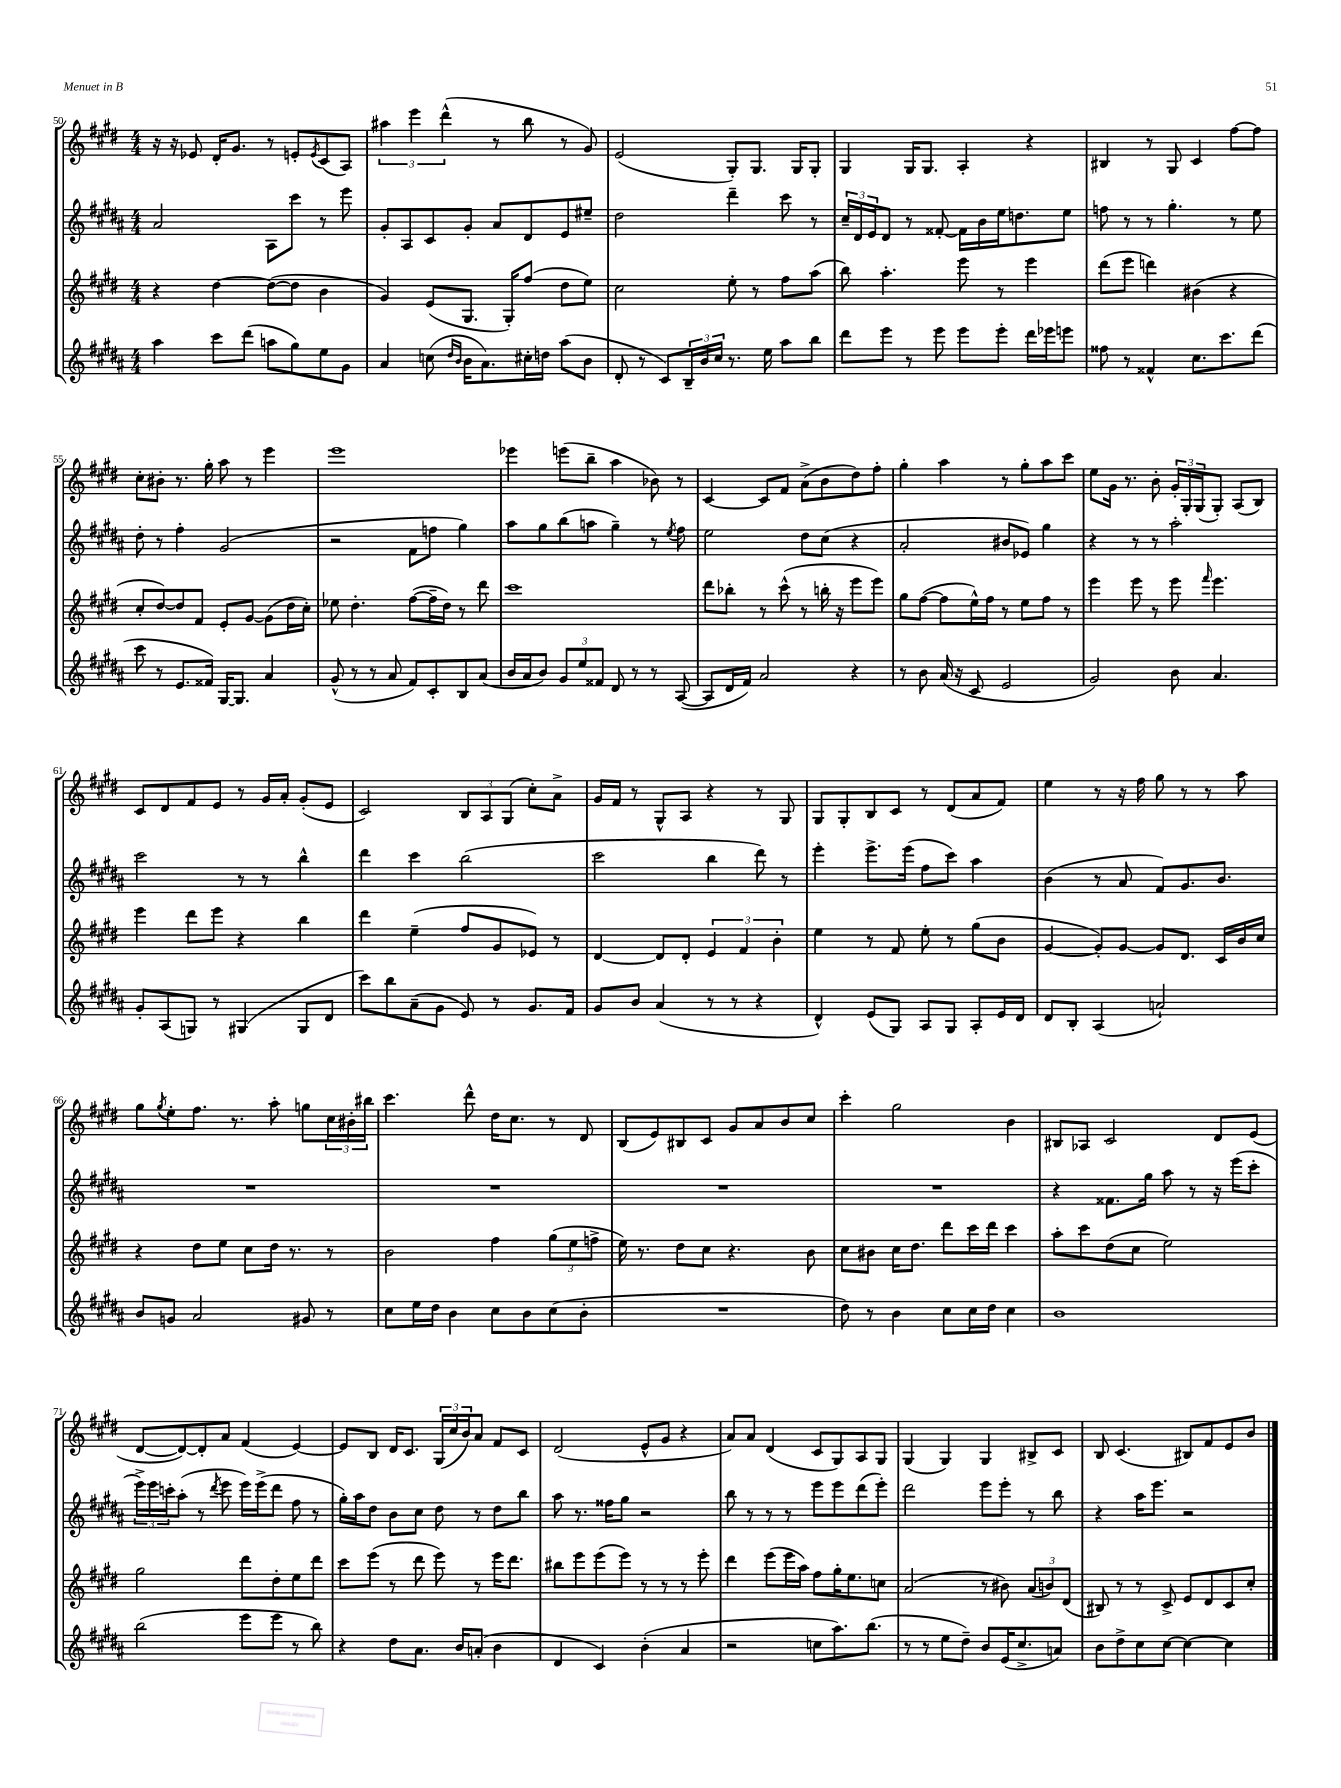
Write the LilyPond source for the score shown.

<<
\new StaffGroup <<
\new Staff = "s0" {
    \clef treble \key e \major \numericTimeSignature \time 4/4
    r16 r16 ees'8 dis'16-. gis'8. r8 e'8-. \acciaccatura { e'8 } cis'8( a8) |
    \tuplet 3/2 { ais''4 e'''4 dis'''4-^( } r8 b''8 r8 gis'8) |
    e'2( gis8-.) gis8. gis16 gis8-. |
    gis4 gis16 gis8. a4-. r4 |
    bis4 r8 gis8 cis'4 fis''8~ fis''8 |
    cis''8-. bis'8-. r8. gis''16-. a''8 r8 e'''4 |
    e'''1 |
    ees'''4 e'''8( b''8-- a''4 bes'8) r8 |
    cis'4~ cis'8 fis'8 a'8->( b'8 dis''8) fis''8-. |
    gis''4-. a''4 r8 gis''8-. a''8 cis'''8 |
    e''8 gis'16 r8. b'8-. \tuplet 3/2 { gis'16-. gis16-. gis16( } gis8-.) a8( b8) |
    cis'8 dis'8 fis'8 e'8 r8 gis'16 a'16-. gis'8-.( e'8 |
    cis'2) \tuplet 3/2 { b8 a8 gis8( } cis''8-.) a'8-> |
    gis'16 fis'16 r8 gis8-^ a8 r4 r8 gis8 |
    gis8 gis8-. b8 cis'8 r8 dis'8( a'8 fis'8) |
    e''4 r8 r16 fis''16 gis''8 r8 r8 a''8 |
    gis''8 \acciaccatura { gis''8 } e''8-. fis''8. r8. a''8-. g''8 \tuplet 3/2 { cis''16 bis'16-. bis''16 } |
    cis'''4. dis'''8-^ dis''16 cis''8. r8 dis'8 |
    b8( e'8) bis8 cis'8 gis'8 a'8 b'8 cis''8 |
    cis'''4-. gis''2 b'4 |
    bis8 aes8 cis'2 dis'8 e'8( |
    dis'8~ dis'8~) dis'8-. a'8 fis'4( e'4~) |
    e'8 b8 dis'16 cis'8. \tuplet 3/2 { gis16( cis''16 b'16) } a'8 fis'8 cis'8 |
    dis'2( e'8-^ gis'8 r4 |
    a'8) a'8 dis'4( cis'8 gis8) a8 gis8 |
    gis4( gis4) gis4 bis8-> cis'8 |
    b8 cis'4.( bis8) fis'8 e'8 b'8 \bar "|." |
}
\new Staff = "s1" {
    \clef treble \key b \major \numericTimeSignature \time 4/4
    ais'2 ais8 cis'''8 r8 e'''8 |
    gis'8-. ais8 cis'8 gis'8-. ais'8 dis'8 e'8 eis''8-- |
    dis''2 dis'''4-- cis'''8 r8 |
    \tuplet 3/2 { cis''16-- dis'16 e'16 } dis'8 r8 fisis'8~-. fisis'16 b'16 e''16 d''8. e''8 |
    f''8 r8 r8 gis''4.-. r8 e''8 |
    dis''8-. r8 fis''4-. gis'2( |
    r2 fis'8 f''8 gis''4) |
    ais''8 gis''8 b''8( a''8 gis''4--) r8 \acciaccatura { e''8 } fis''8 |
    e''2 dis''8 cis''8( r4 |
    ais'2-. bis'8 ees'8) gis''4 |
    r4 r8 r8 ais''2-. |
    cis'''2 r8 r8 b''4-^ |
    dis'''4 cis'''4 b''2( |
    cis'''2 b''4 dis'''8) r8 |
    e'''4-. e'''8.-> e'''16( fis''8 cis'''8) ais''4 |
    b'4( r8 ais'8 fis'8) gis'8. b'8. |
    R1 |
    R1 |
    R1 |
    R1 |
    r4 fisis'8. gis''16 ais''8 r8 r16 e'''16( cis'''8-. |
    \tuplet 3/2 { e'''16->) e'''16 c'''16-. } ais''8-.( r8 \acciaccatura { dis'''8 } e'''8 e'''16) e'''16->( dis'''8 fis''8 r8 |
    gis''16-.) ais''16 dis''8 b'8 cis''8 dis''8 r8 dis''8 b''8 |
    ais''8 r8. fisis''16 gis''8 r2 |
    b''8 r8 r8 r8 e'''8 e'''8 dis'''8( e'''8-.) |
    dis'''2 e'''8 e'''8-. r8 b''8 |
    r4 ais''16 e'''8. r2 \bar "|." |
}
\new Staff = "s2" {
    \clef treble \key e \major \numericTimeSignature \time 4/4
    r4 dis''4~ dis''8~( dis''8 b'4 |
    gis'4) e'8( gis8. gis16-.) fis''8( dis''8 e''8) |
    cis''2 e''8-. r8 fis''8 a''8( |
    b''8) a''4.-. e'''8 r8 e'''4 |
    dis'''8( e'''8 d'''4) bis'4( r4 |
    cis''8-. dis''8~) dis''8 fis'8 e'8-. gis'8~ gis'8( dis''16 cis''16-.) |
    ees''8 dis''4.-. fis''8~( fis''16-- dis''16) r8 dis'''8 |
    cis'''1 |
    dis'''8 bes''8-. r8 cis'''8-^( r8 b''16-. r16 e'''8 e'''8) |
    gis''8 fis''8~( fis''8 e''16-^) fis''16 r8 e''8 fis''8 r8 |
    e'''4 e'''8 r8 e'''8 \grace { fis'''16 } e'''4. |
    e'''4 dis'''8 e'''8 r4 b''4 |
    dis'''4 e''4--( fis''8 gis'8 ees'8) r8 |
    dis'4~ dis'8 dis'8-. \tuplet 3/2 { e'4 fis'4 b'4-. } |
    e''4 r8 fis'8 e''8-. r8 gis''8( b'8 |
    gis'4~ gis'8-.) gis'8~ gis'8 dis'8. cis'16 b'16 cis''16 |
    r4 dis''8 e''8 cis''8 dis''16 r8. r8 |
    b'2 fis''4 \tuplet 3/2 { gis''8( e''8 f''8-> } |
    e''16) r8. dis''8 cis''8 r4. b'8 |
    cis''8 bis'8 cis''16 dis''8. dis'''8 cis'''16 dis'''16 cis'''4 |
    a''8-. cis'''8 dis''8( cis''8 e''2) |
    gis''2 dis'''8 dis''8-. e''8 dis'''8 |
    cis'''8 e'''8( r8 dis'''8 e'''8) r8 e'''16 dis'''8. |
    bis''8 e'''8 e'''8( e'''8) r8 r8 r8 e'''8-. |
    dis'''4 e'''8( e'''16 a''16) fis''8 gis''16-. e''8. c''8 |
    a'2( r8 bis'8) \tuplet 3/2 { a'8( b'8) dis'8( } |
    bis8) r8 r8 cis'8-> e'8 dis'8 cis'8 cis''8-. \bar "|." |
}
\new Staff = "s3" {
    \clef treble \key b \major \numericTimeSignature \time 4/4
    ais''4 cis'''8 dis'''8( a''8 gis''8) e''8 gis'8 |
    ais'4 c''8( \grace { dis''16 b'16 } b'16 ais'8.) cis''16-. d''16 ais''8( b'8 |
    dis'8-. r8 cis'8) \tuplet 3/2 { b16-- b'16 cis''16 } r8. e''16 ais''8 b''8 |
    dis'''8 e'''8 r8 e'''8 e'''8 e'''8-. dis'''16 ees'''16 e'''8 |
    fisis''8 r8 fisis'4-^ cis''8. cis'''8. dis'''8( |
    cis'''8 r8 e'8. fisis'16) gis16~ gis8. ais'4 |
    gis'8-^( r8 r8 ais'8 fis'8) cis'8-. b8 ais'8( |
    b'16 ais'16 b'8) \tuplet 3/2 { gis'8 e''8 fisis'8 } dis'8 r8 r8 ais8~( |
    ais8 dis'16 fis'16) ais'2 r4 |
    r8 b'8 ais'16( r16 cis'8 e'2 |
    gis'2) b'8 ais'4. |
    gis'8-. ais8( g8) r8 gis4( gis8 dis'8 |
    cis'''8) b''8 ais'8--( gis'8 e'8) r8 gis'8. fis'16 |
    gis'8 b'8 ais'4( r8 r8 r4 |
    dis'4-^) e'8( gis8) ais8 gis8 ais8-. e'16 dis'16 |
    dis'8 b8-. ais4( a'2-!) |
    b'8 g'8 ais'2 gis'8 r8 |
    cis''8 e''16 dis''16 b'4 cis''8 b'8 cis''8( b'8-. |
    R1 |
    dis''8) r8 b'4 cis''8 cis''16 dis''16 cis''4 |
    b'1 |
    b''2( e'''8 e'''8 r8 b''8) |
    r4 dis''8 ais'8. b'16 a'8-.( b'4 |
    dis'4 cis'4) b'4-.( ais'4 |
    r2 c''8 ais''8.) b''8.( |
    r8 r8 e''8 dis''8--) b'8 e'16( cis''8.-> a'8) |
    b'8 dis''8-> cis''8 cis''8~ cis''4~ cis''4 \bar "|." |
}
>>
>>
\layout { \context { \Score currentBarNumber = #50 } }
